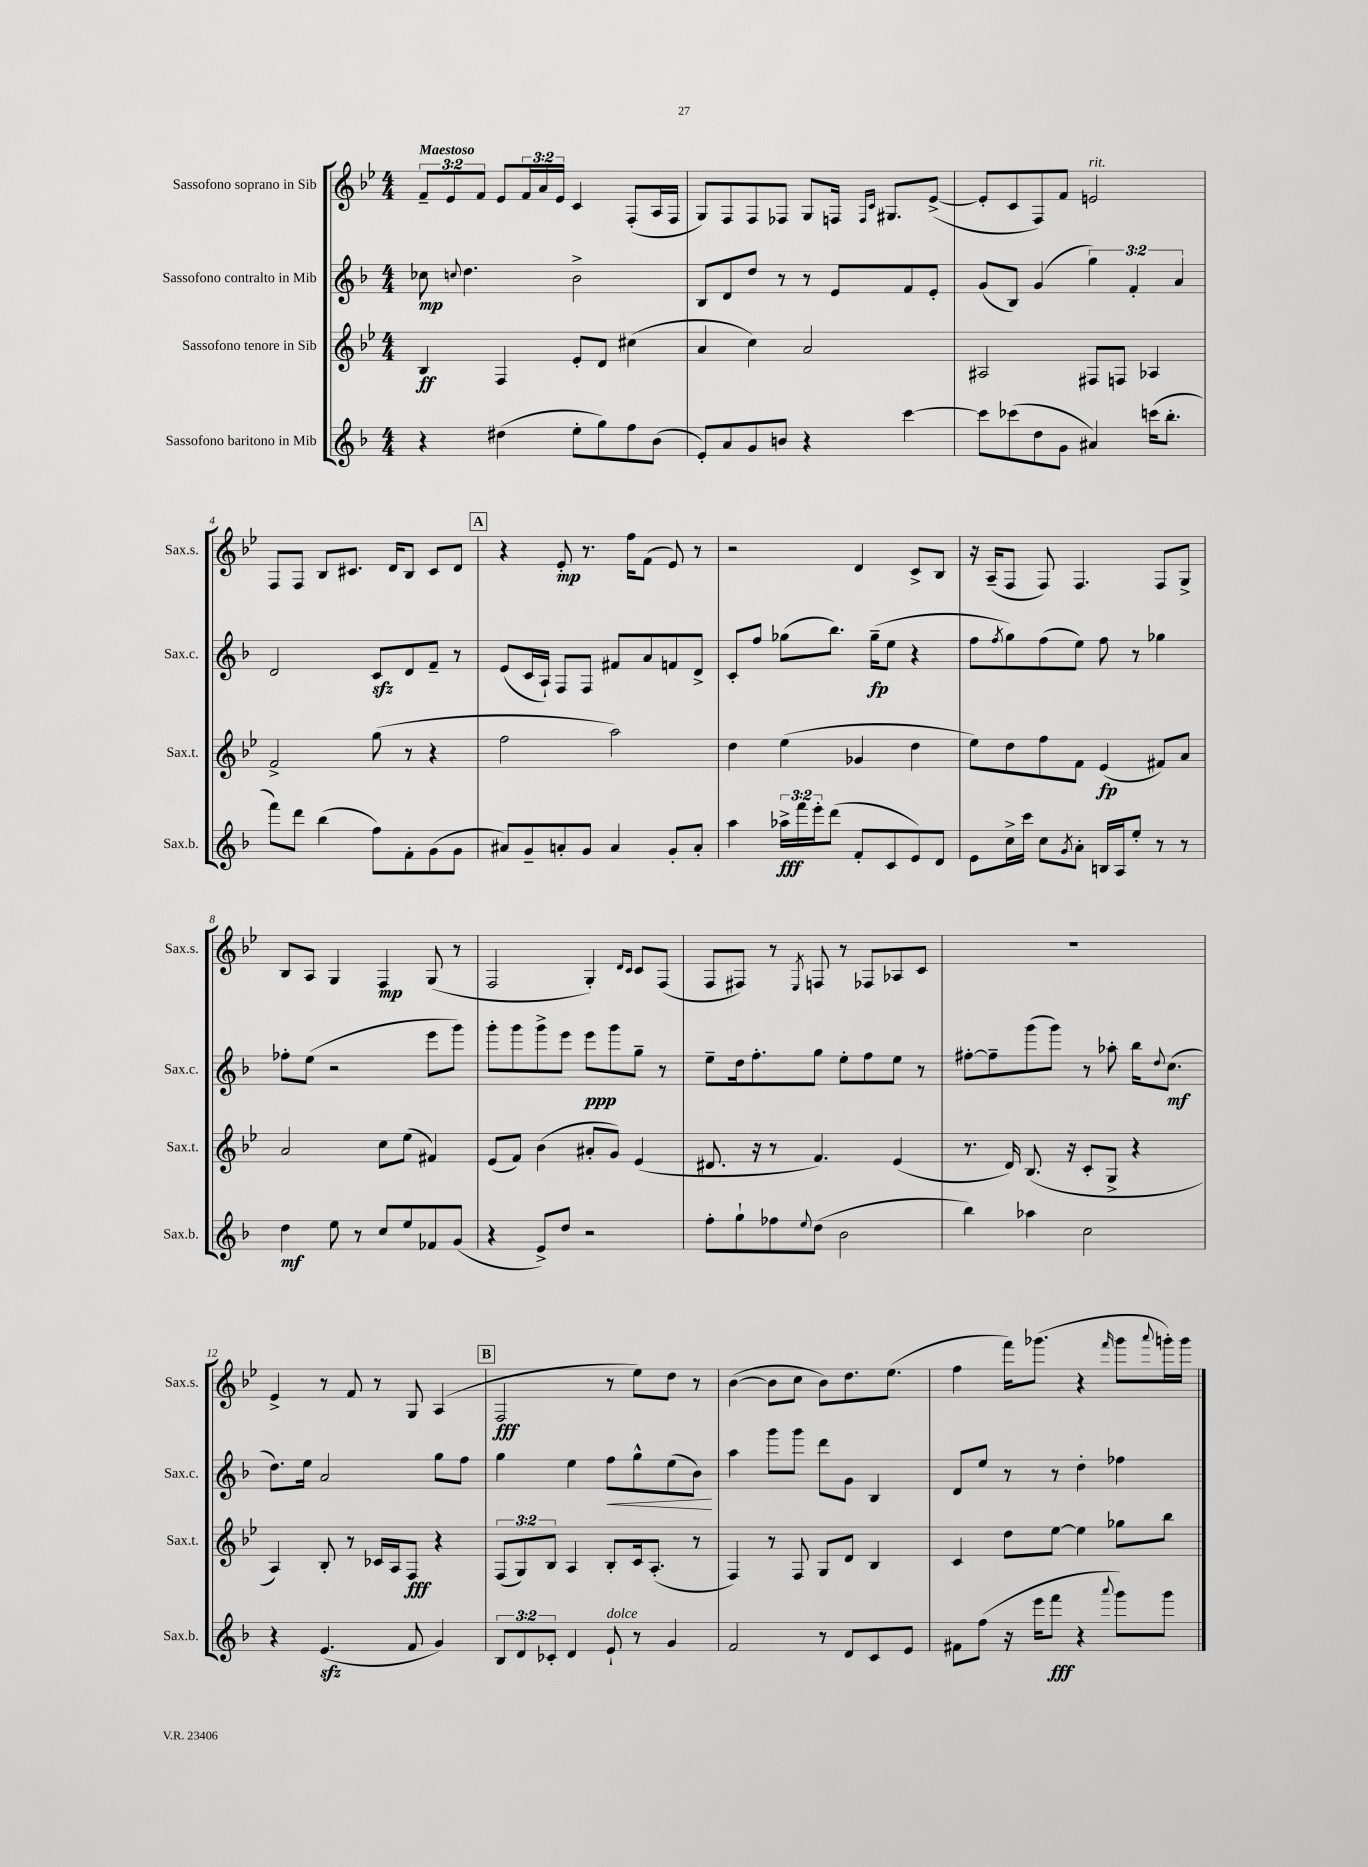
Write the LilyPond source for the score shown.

<<
\new StaffGroup <<
\new Staff = "s0" \with { instrumentName = "Sassofono soprano in Sib" shortInstrumentName = "Sax.s." } {
    \clef treble \key bes \major \numericTimeSignature \time 4/4 \override Staff.TupletNumber.text = #tuplet-number::calc-fraction-text \tempo "Maestoso"
    \tuplet 3/2 { f'8-- ees'8 f'8 } ees'8 \tuplet 3/2 { f'16 a'16 ees'16 } c'4 f8-.( a16 f16 |
    g8) f8 f8 fes8 g8 f16 \grace { f16 c'16 } gis8. ees'8~->( |
    ees'8-. c'8 f8) f'8 e'2^\markup { \italic "rit." } |
    f8 f8 bes8 cis'8. d'16 bes8 cis'8 d'8 |
    \mark \markup { \box "A" } r4 ees'8-.\mp r8. f''16 f'8( ees'8) r8 |
    r2 d'4 c'8-> bes8 |
    r16 a16--( f8 f8) f4. f8 g8-> |
    bes8 a8 g4 f4\mp g8( r8 |
    f2 g4-.) \grace { d'16 c'16 } c'8 f8( |
    f8 fis8) r8 \acciaccatura { ees8 } f8 r8 fes8 aes8 c'8 |
    R1 |
    ees'4-> r8 f'8 r8 g8 a4( |
    \mark \markup { \box "B" } f2\fff r8 ees''8) d''8 r8 |
    bes'4~( bes'8 c''8 bes'8) d''8. ees''8.( |
    f''4 f'''16) ges'''8.( r4 \grace { f'''16 } ges'''8 \appoggiatura { a'''8 } g'''16-.) g'''16 \bar "|." |
}
\new Staff = "s1" \with { instrumentName = "Sassofono contralto in Mib" shortInstrumentName = "Sax.c." } {
    \clef treble \key f \major \numericTimeSignature \time 4/4 \override Staff.TupletNumber.text = #tuplet-number::calc-fraction-text
    ces''8\mp \appoggiatura { c''8 } d''4. bes'2-> |
    bes8 d'8 d''8 r8 r8 e'8 f'8 e'8-. |
    g'8( bes8) g'4( \tuplet 3/2 { g''4) f'4-. a'4 } |
    d'2 c'8\sfz d'8 f'8-- r8 |
    \mark \markup { \box "A" } e'8( c'16 a16-!) f8 f8 fis'8 a'8 f'8 d'8-> |
    c'8-. f''8 ges''8( bes''8.) ges''16--\fp( e''8 r4 |
    f''8 \acciaccatura { f''8 } g''8) f''8( e''8) f''8 r8 ges''4 |
    fes''8-. e''8( r2 e'''8 g'''8) |
    g'''8-. g'''8 g'''8-> e'''8 e'''8\ppp g'''8 g''8-- r8 |
    e''8-- d''16 f''8.-. g''8 e''8-. f''8 e''8 r8 |
    fis''8~-. fis''8-- g'''8( g'''8) r8 aes''8-. bes''16 \appoggiatura { d''8 } c''8.\mf( |
    d''8.) e''16 a'2 g''8 f''8 |
    \mark \markup { \box "B" } g''4 e''4 f''8\< g''8-^ e''8( bes'8\!) |
    a''4 g'''8 g'''8 d'''8 g'8 bes4 |
    d'8 e''8 r8 r8 d''4-. fes''4 \bar "|." |
}
\new Staff = "s2" \with { instrumentName = "Sassofono tenore in Sib" shortInstrumentName = "Sax.t." } {
    \clef treble \key bes \major \numericTimeSignature \time 4/4 \override Staff.TupletNumber.text = #tuplet-number::calc-fraction-text
    bes4\ff f4 ees'8-. d'8 cis''4( |
    a'4 c''4) a'2 |
    ais2 fis8 f8 aes4 |
    f'2-> g''8( r8 r4 |
    \mark \markup { \box "A" } f''2 a''2) |
    d''4 ees''4( ges'4 d''4 |
    ees''8) d''8 f''8 f'8 ees'4\fp( fis'8) a'8 |
    a'2 c''8 ees''8( fis'4) |
    ees'8( f'8) bes'4( ais'8-. g'8) ees'4( |
    dis'8. r16 r8 f'4.) ees'4( |
    r8. d'16) bes8.( r16 c'8-. g8-> r4 |
    a4) bes8-. r8 ces'16 a16 f8\fff r4 |
    \mark \markup { \box "B" } \tuplet 3/2 { f8( g8) bes8 } a4 bes8-. c'16 a8.-.( r8 |
    f4) r8 f8 g8 d'8 bes4 |
    c'4 d''8 ees''8~ ees''4 ges''8 bes''8 \bar "|." |
}
\new Staff = "s3" \with { instrumentName = "Sassofono baritono in Mib" shortInstrumentName = "Sax.b." } {
    \clef treble \key f \major \numericTimeSignature \time 4/4 \override Staff.TupletNumber.text = #tuplet-number::calc-fraction-text
    r4 dis''4( e''8-. g''8) f''8 bes'8( |
    e'8-.) a'8 g'8 b'8 r4 c'''4~ |
    c'''8 ces'''8( d''8 g'8 ais'4) c'''16( bes''8.-. |
    f'''8) d'''8 bes''4( f''8) f'8-. g'8( g'8 |
    \mark \markup { \box "A" } ais'8) g'8-- a'8-. g'8 a'4 g'8-. a'8-. |
    a''4 \tuplet 3/2 { aes''16->\fff f'''16 e'''16-. } d'''8( f'8-. c'8 e'8) d'8 |
    e'8 c''16-> c'''16 c''8 \acciaccatura { g'8 } a'8-. b16 a16 e''8-. r8 r8 |
    d''4\mf e''8 r8 c''8 e''8 fes'8 g'8( |
    r4 e'8->) d''8 r2 |
    f''8-. g''8-! fes''8 \appoggiatura { e''8 } d''8( bes'2 |
    bes''4) aes''4 c''2 |
    r4 e'4.\sfz( f'8 g'4) |
    \mark \markup { \box "B" } \tuplet 3/2 { bes8 d'8 ces'8-. } d'4 e'8-!^\markup { \italic "dolce" } r8 g'4 |
    f'2 r8 d'8 c'8 e'8 |
    fis'8 f''8( r16 e'''16 f'''8\fff r4 \appoggiatura { a'''8 } g'''8) g'''8 \bar "|." |
}
>>
>>
